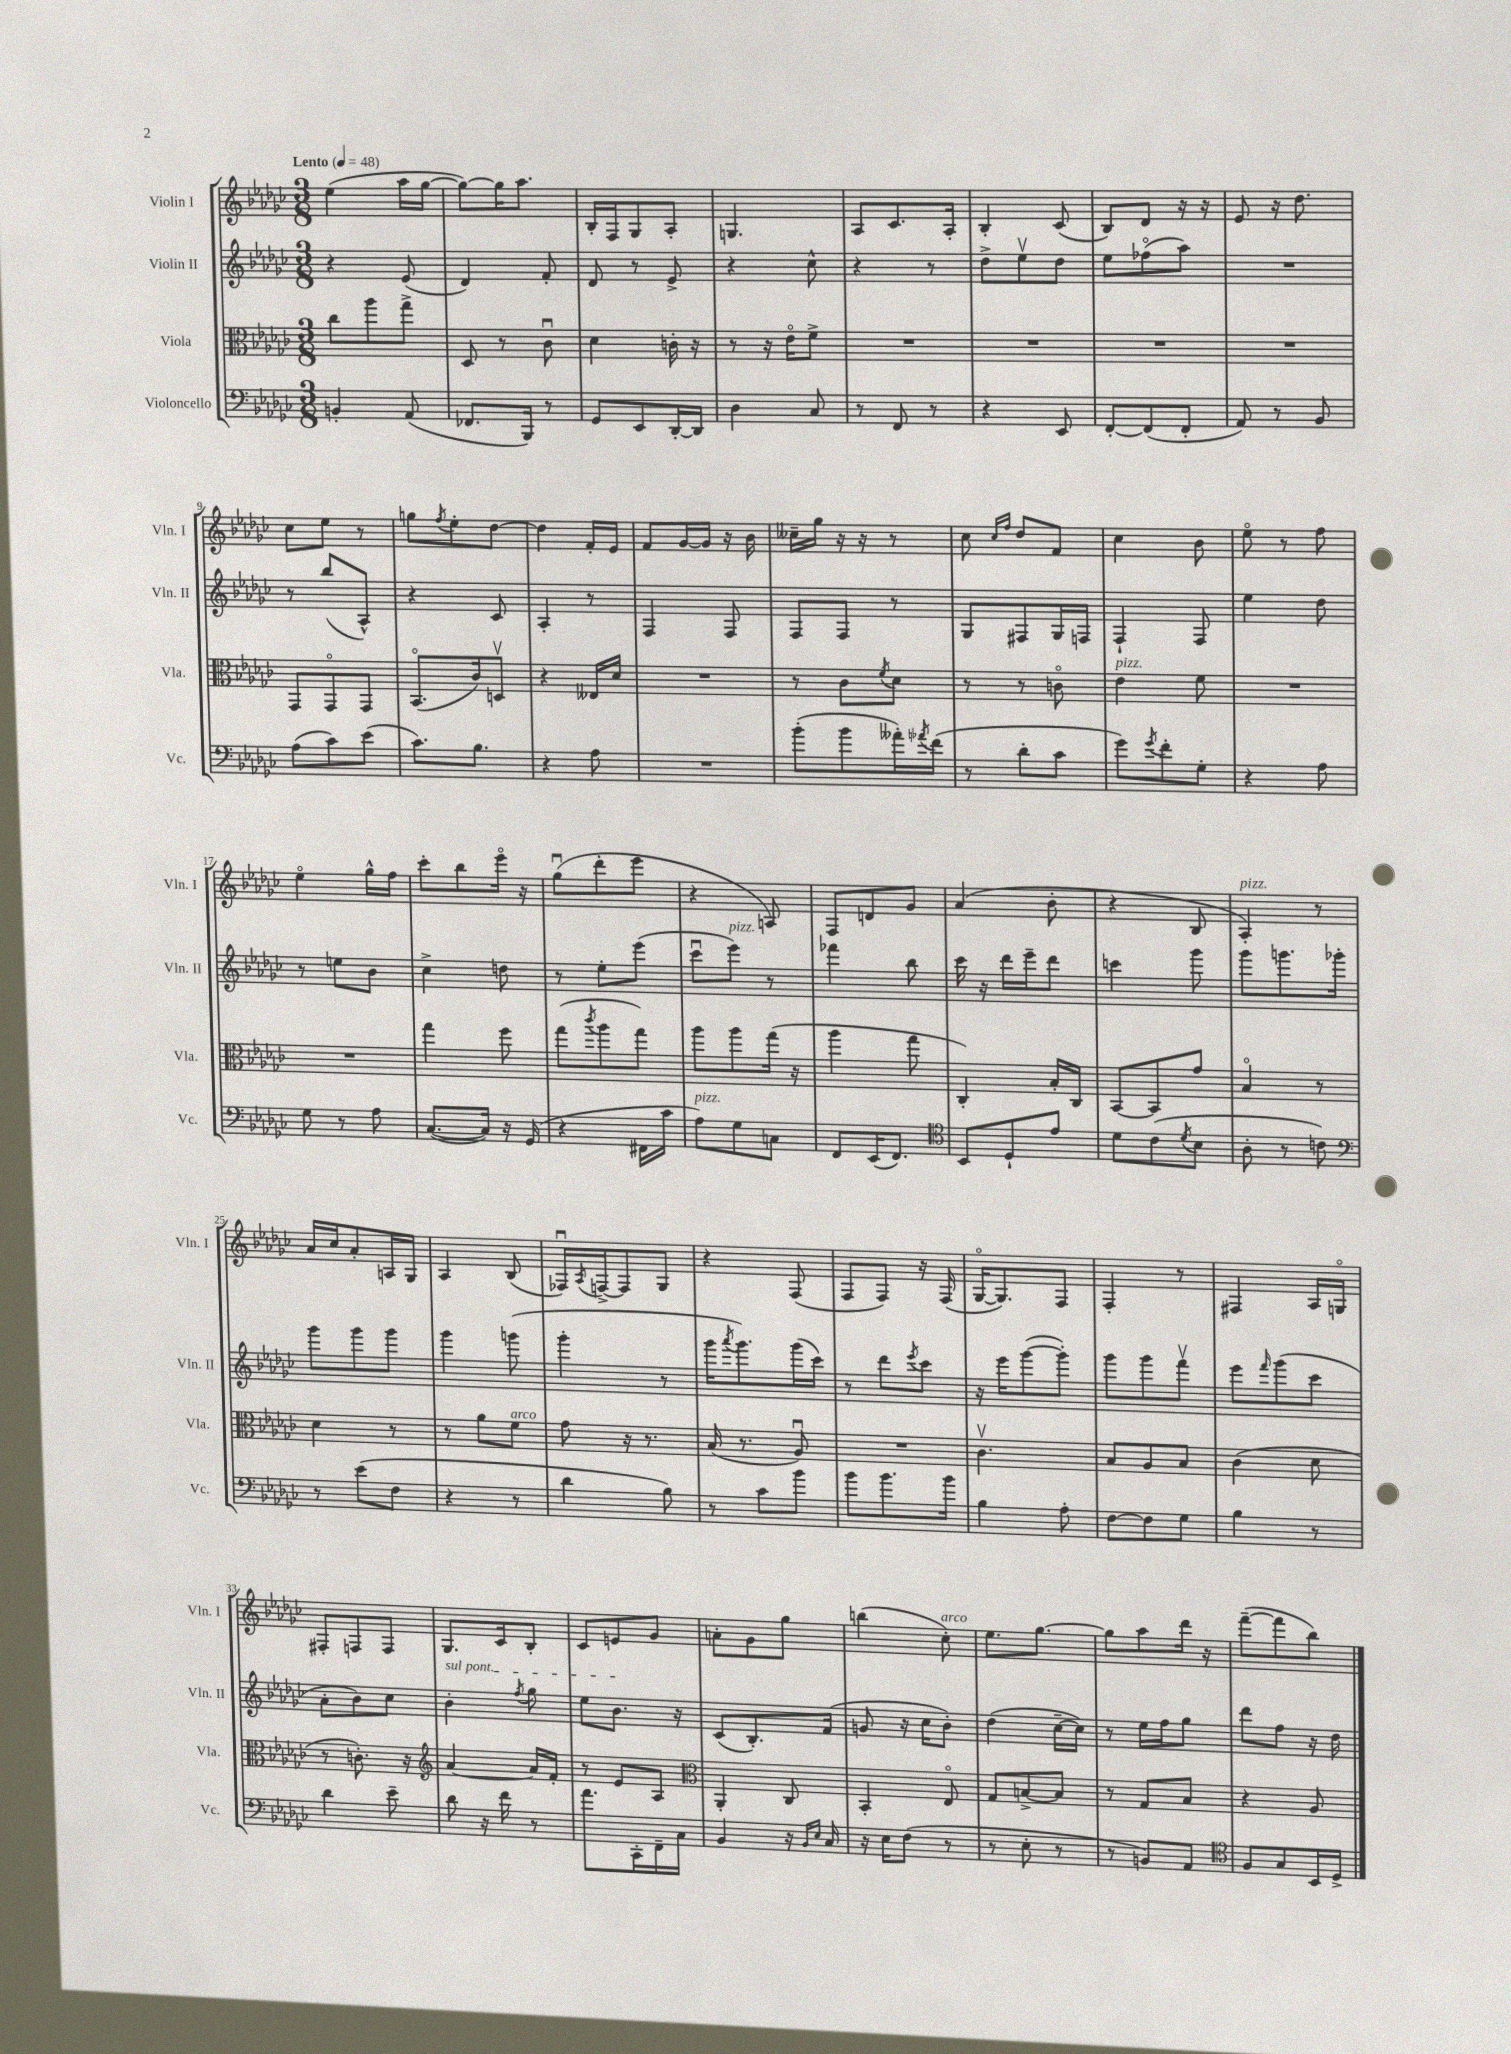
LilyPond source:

<<
\new StaffGroup <<
\new Staff = "s0" \with { instrumentName = "Violin I" shortInstrumentName = "Vln. I" } {
    \clef treble \key ges \major \numericTimeSignature \time 3/8 \tempo "Lento" 4 = 48
    ees''4( aes''16 ges''16~ |
    ges''8~) ges''16 aes''8. |
    bes16-. f16 ges8 aes8-. |
    g4. |
    aes8 ces'8. aes16-. |
    bes4-. ces'8( |
    bes8) des'8 r16 r16 |
    ees'8 r16 des''8. |
    ces''8 ees''8 r8 |
    g''8 \acciaccatura { f''8 } ees''8-. des''8~ |
    des''4 f'16-. ees'16 |
    f'8 ges'16~ ges'16 r16 bes'16 |
    ceses''16-- ges''16 r16 r16 r8 |
    ces''8 \grace { ces''16 f''16 } des''8 f'8 |
    ces''4 bes'8 |
    ees''8\flageolet r8 f''8 |
    ees''4\flageolet ges''16-^ f''16 |
    ces'''8-. bes''8 ees'''16\flageolet r16 |
    ges''8\downbow( des'''8-. ees'''8 |
    r4 a8) |
    f8 d'8 ges'8 |
    aes'4( bes'8-. |
    r4 bes8 |
    aes4-.^\markup { \italic "pizz." }) r8 |
    aes'16 ces''16 aes'8-. a16 ges16 |
    aes4 bes8( |
    fes16\downbow) \acciaccatura { aes8 } f16~-> f8 ges8 |
    r4 f8( |
    f8 f8) r16 f16( |
    ges16~\flageolet ges8.) f8 |
    f4-. r8 |
    fis4 aes16 g16\flageolet |
    fis8-. f8 f8 |
    ges8. ces'16 bes8-. |
    ces'8 e'8 ges'8 |
    a'8-. ges'8 ges''8 |
    b''4( ces''8-.^\markup { \italic "arco" }) |
    ees''8. ges''8.~ |
    ges''8 aes''8 des'''16 r16 |
    f'''8~--( f'''8 bes''8) \bar "|." |
}
\new Staff = "s1" \with { instrumentName = "Violin II" shortInstrumentName = "Vln. II" } {
    \clef treble \key ges \major \numericTimeSignature \time 3/8
    r4 ees'8( |
    des'4) f'8-. |
    des'8 r8 ees'8-> |
    r4 ces''8-^ |
    r4 r8 |
    des''8-> ees''8\upbow des''8 |
    ees''8 fes''8\flageolet( aes''8) |
    R4. |
    r8 bes''8( aes8-^) |
    r4 ces'8 |
    aes4-. r8 |
    f4 f8 |
    f8 f8 r8 |
    ges8 fis8 ges16 f16 |
    f4-! f8 |
    ees''4 des''8 |
    r8 e''8 bes'8 |
    ces''4-> d''8 |
    r8 ees''8-. ees'''8( |
    ces'''8\downbow ees'''8^\markup { \italic "pizz." }) r8 |
    fes'''4 bes''8 |
    ces'''16 r16 des'''16 ees'''16-- des'''8 |
    c'''4 ges'''8 |
    ges'''8 g'''8. ges'''16-. |
    ges'''8 ges'''8 ges'''8 |
    ges'''4 g'''8( |
    ges'''4-. r8 |
    ges'''16 \acciaccatura { aes'''8 } ges'''8.) ges'''16( ces'''16) |
    r8 des'''8 \acciaccatura { ees'''8 } ces'''8 |
    r16 ees'''16 ges'''8~( ges'''8-.) |
    ges'''8 ges'''8 f'''8\upbow |
    ees'''8 \grace { f'''16 } ges'''8( ces'''8 |
    aes'8-. bes'8) ces''8 |
    \once \override TextSpanner.bound-details.left.text = \markup { \italic "sul pont." } bes'4-.\startTextSpan \acciaccatura { f''8 } ges''8 |
    ees''8 bes'8.\stopTextSpan r16 |
    ces'8( bes8.-.) f'16( |
    g'8 r16 ces''16 bes'8-.) |
    des''4( ces''16~-- ces''16) |
    r8 ees''16 f''16 ges''8 |
    des'''8 f''8 r16 des''16 \bar "|." |
}
\new Staff = "s2" \with { instrumentName = "Viola" shortInstrumentName = "Vla." } {
    \clef alto \key ges \major \numericTimeSignature \time 3/8
    ces''8 aes''8 ges''8-> |
    des8 r8 ces'8\downbow |
    des'4 c'16-. r16 |
    r8 r16 ees'16\flageolet f'8-> |
    R4. |
    R4. |
    R4. |
    R4. |
    ges,8 ges,8\flageolet ges,8 |
    bes,8.\flageolet( ces'16) d8\upbow |
    r4 eeses16 des'16 |
    R4. |
    r8 ces'8 \acciaccatura { f'8 } des'8 |
    r8 r8 c'8\flageolet |
    ees'4^\markup { \italic "pizz." } f'8 |
    R4. |
    R4. |
    ges''4 f''8 |
    ges''8( \acciaccatura { ces'''8 } aes''8 ges''8) |
    aes''8 aes''8 ges''16( r16 |
    aes''4 ges''8 |
    ces4-.) bes16-. ces16 |
    bes,8~ bes,8 ges'8 |
    bes4\flageolet r8 |
    des'4 r8 |
    r8 aes'8 f'8^\markup { \italic "arco" } |
    ges'8 r16 r8. |
    bes16( r8. aes8\downbow) |
    R4. |
    ces'4.\upbow |
    bes8 aes8 bes8 |
    ces'4( des'8 |
    r8 c'8.-.) r16 |
    \clef treble aes'4~ aes'16 f'16-. |
    r8 ees'8 aes8 |
    \clef alto aes,4-. ces8 |
    bes,4-. ees8\flageolet |
    ges8 b8~-> b8 |
    r8 ges8 bes8 |
    r4 aes8 \bar "|." |
}
\new Staff = "s3" \with { instrumentName = "Violoncello" shortInstrumentName = "Vc." } {
    \clef bass \key ges \major \numericTimeSignature \time 3/8
    b,4-. aes,8( |
    fes,8. bes,,16) r8 |
    ges,8 ees,8 des,16~-. des,16 |
    des4 ces8 |
    r8 f,8 r8 |
    r4 ees,8 |
    f,8~-. f,8( f,8-. |
    aes,8) r8 bes,8 |
    aes8( ces'8) ees'8( |
    ces'8.) bes8. |
    r4 aes8 |
    R4. |
    bes'8-.( bes'8 aeses'16-.) \acciaccatura { aes'8 } f'16( |
    r8 des'8-. ces'8 |
    ges'8) \acciaccatura { ges'8 } f'8-. ges8-. |
    r4 aes8 |
    ges8 r8 aes8 |
    ces8.~( ces16) r16 ges,16( |
    r4 fis,16 ces'16 |
    aes8^\markup { \italic "pizz." }) ges8 c8 |
    f,8 ees,16( f,8.) |
    \clef tenor bes,8 des8-! ees'8 |
    des'8 ces'8( \acciaccatura { des'8 } bes8 |
    aes8-. r8 c'8) |
    \clef bass r8 ees'8( f8 |
    r4 r8 |
    des'4 bes8) |
    r8 ces'8 bes'8 |
    bes'8 bes'8. bes'16 |
    bes4 aes8-. |
    f8~ f8 ges8 |
    bes4 r8 |
    des'4 ees'8-- |
    des'8 r16 f'16 r8 |
    aes'8. ces,16-. f,16-- ces16 |
    bes,4 r16 \grace { bes,16 ees16 } ces16 |
    r16 ees16 f8( r8 |
    r8 ees8-. r8 |
    r8 b,8) aes,8 |
    \clef tenor f8 ges8 bes,16 des16-> \bar "|." |
}
>>
>>
